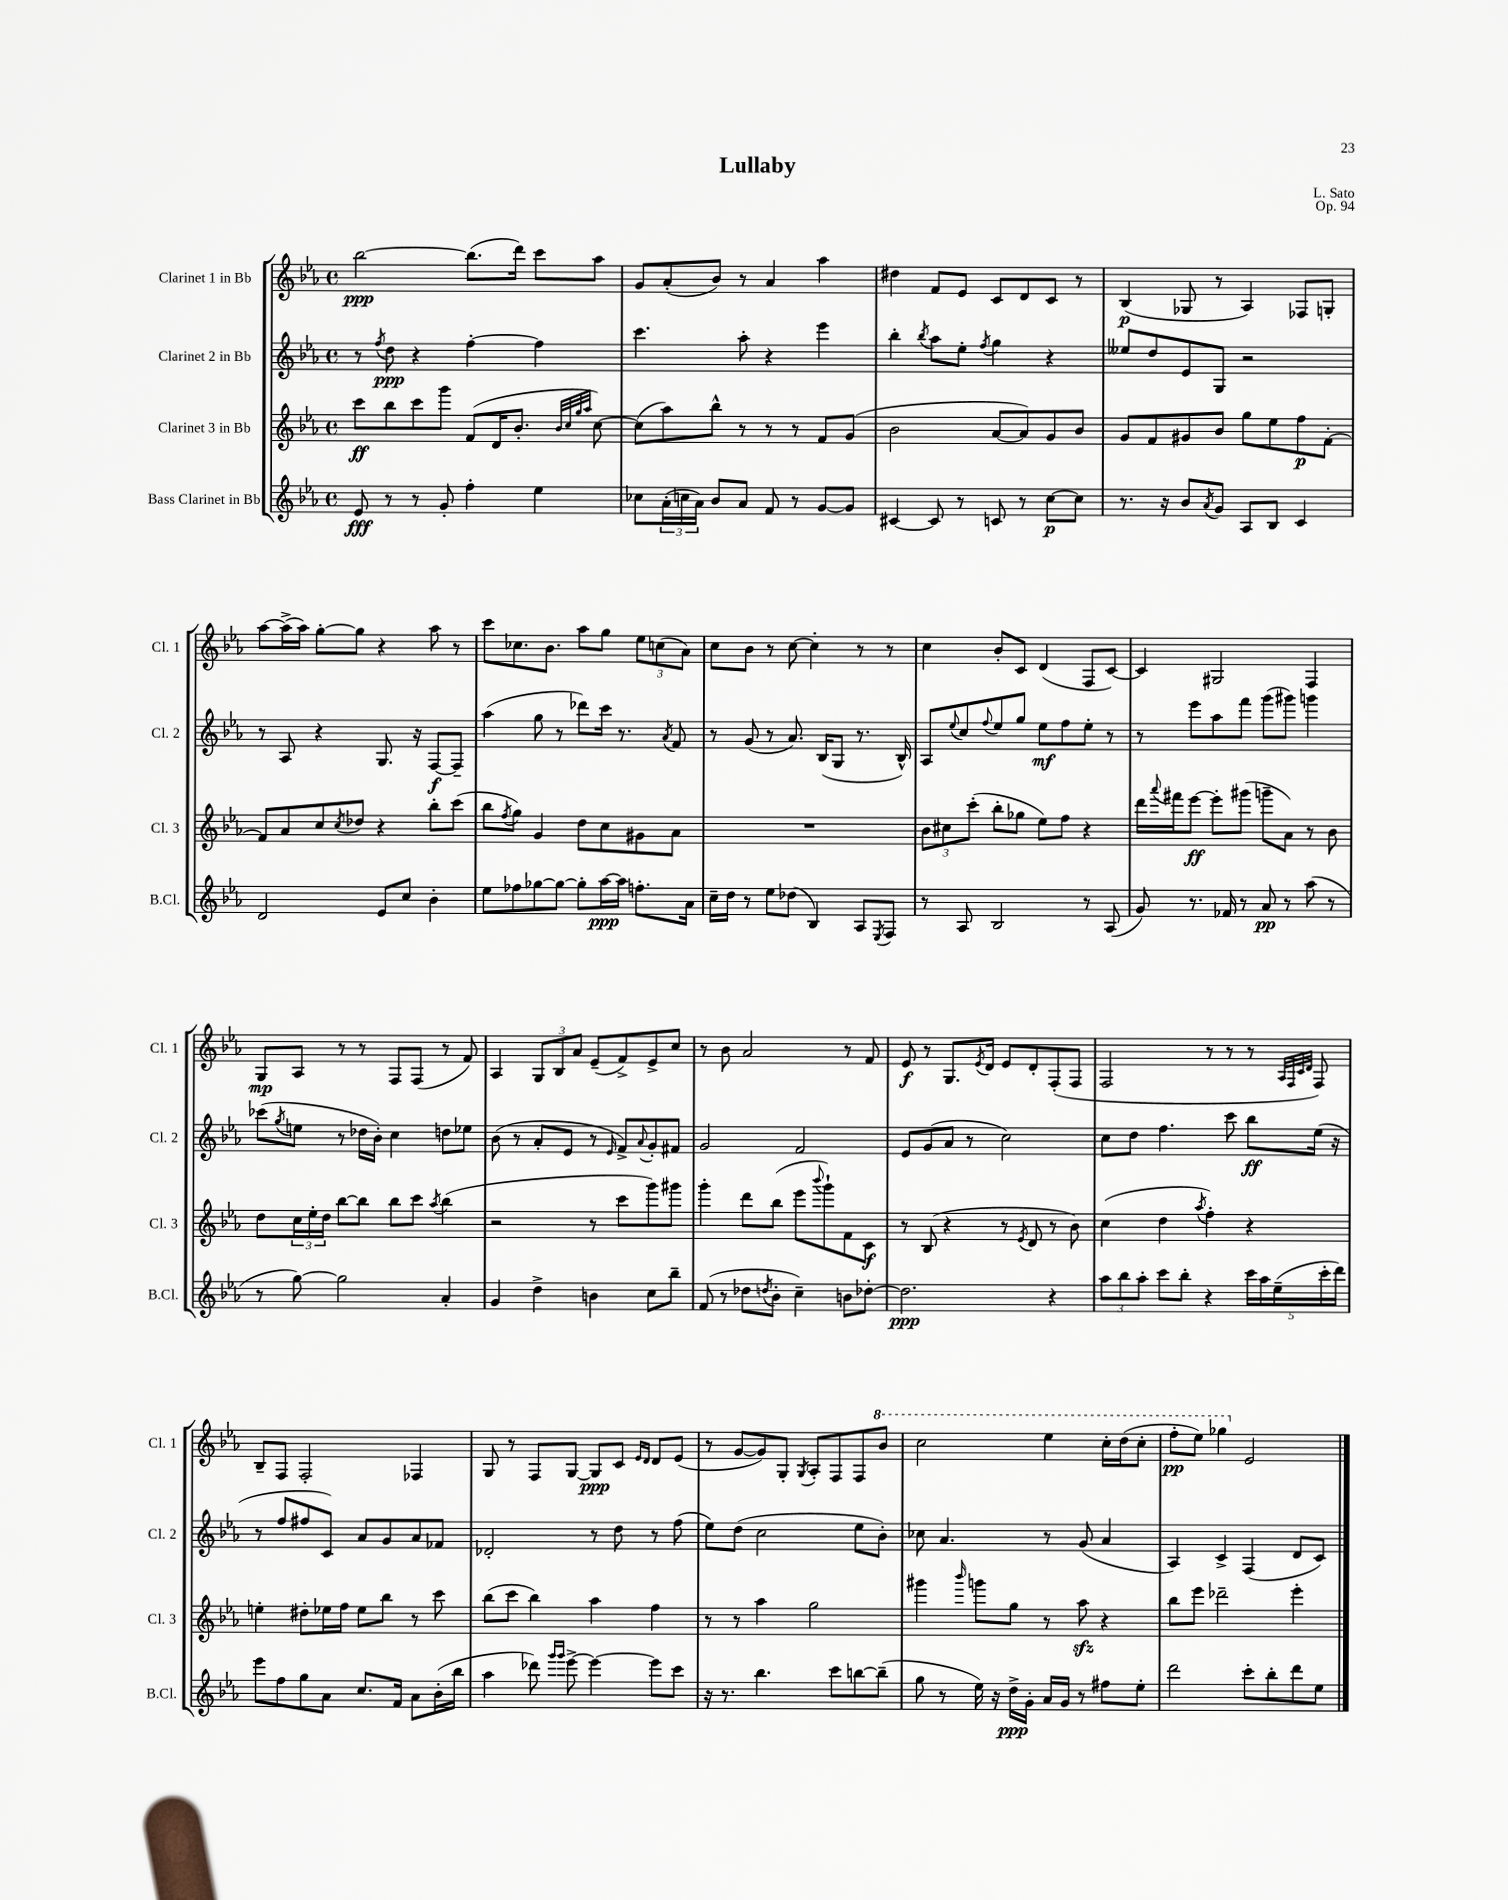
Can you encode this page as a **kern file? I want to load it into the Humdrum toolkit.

**kern	**kern	**kern	**kern
*staff4	*staff3	*staff2	*staff1
*clefG2	*clefG2	*clefG2	*clefG2
*k[b-e-a-]	*k[b-e-a-]	*k[b-e-a-]	*k[b-e-a-]
*M4/4	*M4/4	*M4/4	*M4/4
*met(c)	*met(c)	*met(c)	*met(c)
8e-	8ccc	8r	[2bb-
.	.	8qff	.
8r	8bb-	8dd	.
8r	8ccc	4r	.
8g'	8ggg	.	.
4ff'	(8f	[4ff'	(8.bb-]
.	16d	.	.
.	8.b-'	.	16ddd)
4ee-	.	4ff]	8ccc
.	32qqb-	.	.
.	32qqcc	.	.
.	32qqgg	.	.
.	32qqaa-	.	.
.	[8cc)	.	8aa-
=	=	=	=
8cc-	(8cc]	4.ccc	8g
(24a-'	8aa-)	.	(8a-'
24cc	.	.	.
24a-)	.	.	.
8b-	8bb-^^	.	8b-)
8a-	8r	8aa-'	8r
8f	8r	4r	4a-
8r	8r	.	.
[8g	8f	4eee-	4aa-
8g]	(8g	.	.
=	=	=	=
[4c#	2b-	4bb-'	4dd#
.	.	8qbb-	.
8c#]	.	8aa-	8f
8r	.	8ee-'	8e-
.	.	8qff	.
8c	[8a-	4gg	8c
8r	8a-])	.	8d
[8cc	8g	4r	8c
8cc]	8b-	.	8r
=	=	=	=
8.r	8g	8ee--	(4B-
.	8f	8dd	.
16r	.	.	.
8b-	8g#	8e-	8G-
8qa-	.	.	.
8g	8b-	8G	8r
8A-	8gg	2r	4A-)
8B-	8ee-	.	.
4c	8ff	.	8F-
.	[8f'	.	8G'
=	=	=	=
2d	8f]	8r	[8aa-
.	8a-	8A-	(16aa-^]
.	.	.	16aa-)
.	8cc	4r	[8gg'
.	8qcc	.	.
.	8dd-	.	8gg]
8e-	4r	8.G	4r
8cc	.	.	.
.	.	16r	.
4b-'	8bb-'	[8F	8aa-
.	(8ccc	8F~]	8r
=	=	=	=
8ee-	8bb-	(4aa-	8ccc
.	8qff	.	.
8ff-	8gg)	.	8.cc-
[8gg-	4g	8gg	.
.	.	.	8.b-
8gg-_	.	8r	.
8gg-']	8dd	8ddd-)	8aa-
[16aa-	8cc	16ccc	8gg
16aa-]	.	8.r	.
8.ff'	8g#	.	12ee-
.	.	.	(12cc
.	.	8qa-	.
.	8a-	8f	.
.	.	.	12a-)
16a-	.	.	.
=	=	=	=
16cc~	1r	8r	8cc
16dd	.	.	.
8r	.	(8g	8b-
8ee-	.	8r	8r
(8dd-	.	8.a-)	[8cc
4B-)	.	.	4cc']
.	.	(16B-	.
.	.	8G	.
8A-	.	8.r	8r
8qE-	.	.	.
8F	.	.	8r
.	.	16B-^^)	.
=	=	=	=
8r	12b-	8A-	4cc
.	12cc#	.	.
.	.	8qqee-	.
8A-	.	8cc	.
.	(12ccc'	.	.
.	.	8qqff	.
2B-	8bb-'	8ee-	8b-'
.	8gg-	8gg	8c
.	8ee-)	8ee-	(4d
.	8ff	8ff	.
8r	4r	8ee-'	8F
(8A-	.	8r	[8c)
=	=	=	=
8g)	16ddd	8r	4c]
.	8qqaaa-	.	.
.	16fff#	.	.
8.r	[8eee-	8eee-	.
.	8eee-']	8aa-	2G#
16f-	.	.	.
8r	(8ggg#	8fff	.
8a-	8ggg~	(8ggg	.
8r	8a-)	8ggg#)	.
(8aa-	8r	4ggg	4F
8r	8b-	.	.
=	=	=	=
8r	8dd	(8ccc-	8G
.	.	8qgg	.
[8gg)	24cc	8ee	8A-
.	24ee-'	.	.
.	24dd	.	.
2gg]	[8bb-	8r	8r
.	8bb-]	16dd-	8r
.	.	16b-')	.
.	8bb-	4cc	8F
.	8ccc	.	(8F
.	8qaa-	.	.
4a-'	(4bb-	8dd	8r
.	.	8ee-	8f)
=	=	=	=
4g	2r	(8b-	4A-
.	.	8r	.
4dd^	.	8a-'	12G
.	.	.	12B-
.	.	8e-	.
.	.	.	12a-
4b	8r	8r	(8e-~
.	.	16qqe-	.
.	8ccc	8f^)	8f^)
.	.	8qqa-	.
8cc	8ggg)	8g'	8e-^
8bb-~	8ggg#	8f#	8cc
=	=	=	=
(8f	4ggg'	2g	8r
8r	.	.	8b-
8dd-	8ddd	.	2a-
8qdd	.	.	.
8b-'	(8bb-	.	.
4cc~)	8eee-	2f	.
.	8qqbbb-	.	.
.	8ggg`)	.	.
8b	8f	.	8r
[8dd-'	8c	.	8f
=	=	=	=
2.dd-]	8r	8e-	8e-
.	(8B-	(8g	8r
.	4r	8a-	8.G
.	.	8r	.
.	.	.	8qe-
.	.	.	16d
.	8r	2cc)	8e-
.	8qe-	.	.
.	8d	.	8d'
4r	8r	.	(8F'
.	8b-)	.	8F
=	=	=	=
12aa-	(4cc	8cc	2F
12bb-	.	.	.
.	.	8dd	.
12aa-'	.	.	.
8ccc	4dd	4.ff	.
8bb-'	.	.	.
.	8qaa-	.	.
4r	4ff')	.	8r
.	.	8ccc	8r
20ccc	4r	8bb-	8r
20aa-	.	.	.
(20ee-~	.	.	.
.	.	.	32qqA-
.	.	.	32qqF
.	.	.	32qqc
.	.	.	32qqd
.	.	(16ee-	8F)
20ccc'	.	.	.
.	.	16r	.
20ddd)	.	.	.
=	=	=	=
8eee-	4ee'	8r	8B-~
8ff	.	8ff	8F
8gg	8dd#'	8ff#	2F'
8a-	16ee-	8c)	.
.	16ff	.	.
8.cc	8ee-	8a-	.
.	8bb-	8g	.
16f	.	.	.
8a-	8r	8a-	4F-
(16b-'	8ccc	8f-	.
16bb-	.	.	.
=	=	=	=
4aa-	(8bb-	2d-'	8G
.	8ccc	.	8r
8ddd-)	4bb-)	.	8F
16qqggg	.	.	.
16qqggg	.	.	.
[8eee-^	.	.	[8G
4eee-_	4aa-	8r	8G]
.	.	8dd	8c
.	.	.	16qqe-
.	.	.	16qqd
8eee-]	4ff	8r	8d
8ccc	.	(8ff	(8e-
=	=	=	=
16r	8r	8ee-)	8r
8.r	.	.	.
.	8r	(8dd	[8g
4.bb-	4aa-	2cc	8g])
.	.	.	8G'
.	.	.	8qG
.	2gg	.	8A-'
8ccc	.	.	8F
[8bb	.	8ee-	8F
(8bb~]	.	8b-')	8bb-
=	=	=	=
8gg	4ggg#	8cc-	2ccc
8r	.	4.a-	.
.	16qqbbb-	.	.
16ee-)	8ggg	.	.
16r	.	.	.
16dd^	8gg	.	.
16g'	.	.	.
16a-	8r	8r	4eee-
16g	.	.	.
8r	8aa-	(8g	.
8ff#	4r	4a-	16ccc'
.	.	.	(16ddd
8ee-'	.	.	8ccc'
=	=	=	=
2ddd	8bb-	4A-)	8fff'
.	8eee-	.	8eee-)
.	2ddd-~	4c^	4ggg-
8ccc'	.	(4F	2e-
8bb-'	.	.	.
8ddd	4eee-'	8d	.
8ee-	.	8c)	.
==	==	==	==
*-	*-	*-	*-
